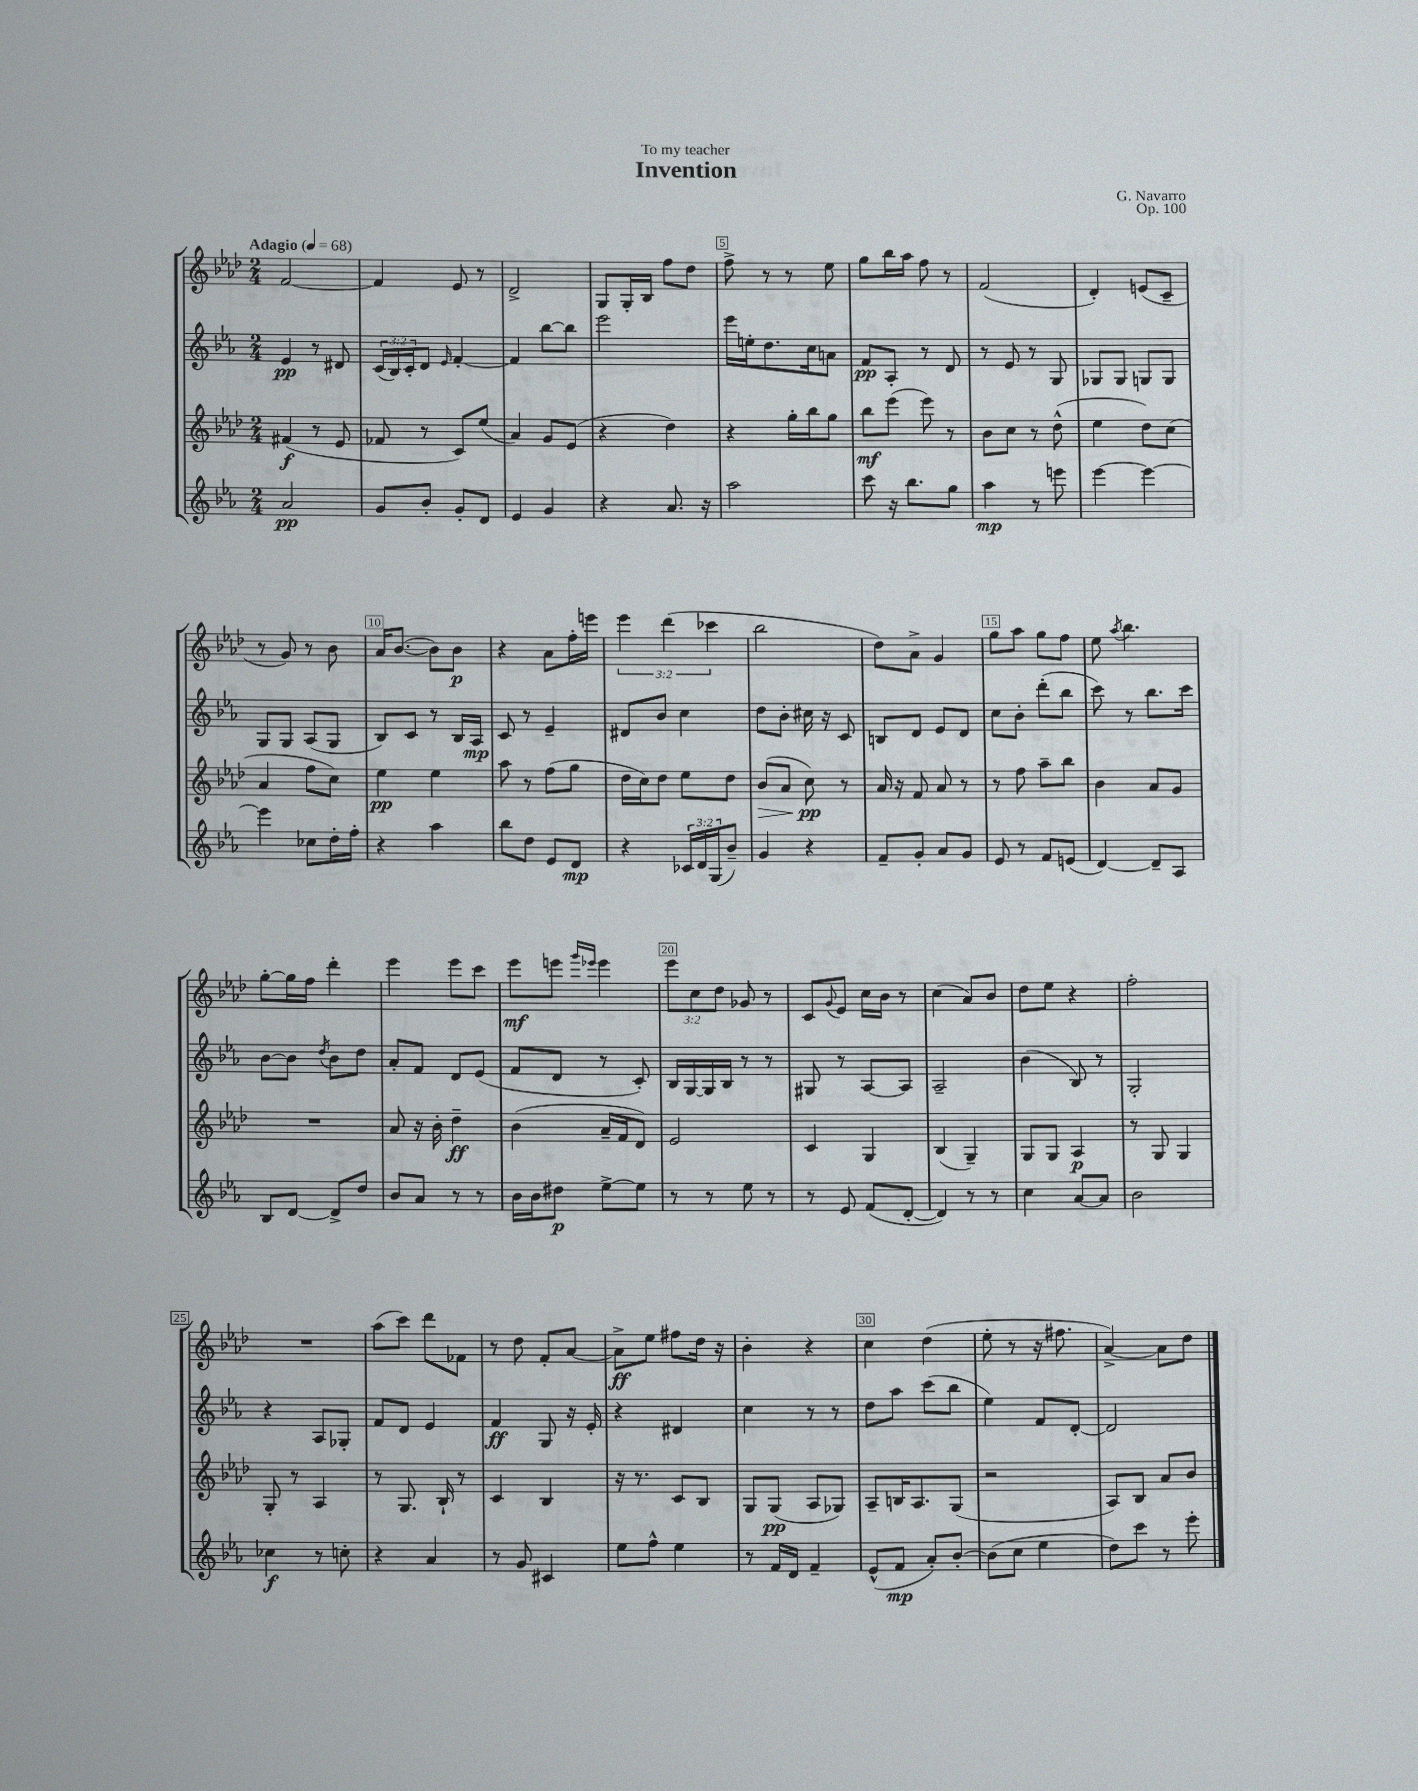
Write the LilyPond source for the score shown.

\header { title = "Invention" composer = "G. Navarro" dedication = "To my teacher" opus = "Op. 100" }
<<
\new StaffGroup <<
\new Staff = "s0" {
    \clef treble \key aes \major \numericTimeSignature \time 2/4 \override Staff.TupletNumber.text = #tuplet-number::calc-fraction-text \tempo "Adagio" 4 = 68
    f'2~ |
    f'4 ees'8 r8 |
    des'2-> |
    g8 g16-. bes16 f''8 des''8 |
    f''8-> r8 r8 ees''8 |
    g''8 bes''16 aes''16 f''8 r8 |
    f'2( |
    des'4-.) e'8( c'8-- |
    r8 g'8) r8 bes'8 |
    aes'16 bes'8.~( bes'8) bes'8\p |
    r4 aes'8 f''16-. e'''16 |
    \tuplet 3/2 { ees'''4 des'''4( ces'''4 } |
    bes''2 |
    des''8) aes'8-> g'4 |
    g''8 aes''8 g''8 f''8 |
    ees''8 \acciaccatura { aes''8 } bes''4. |
    g''8~-. g''16 f''16 des'''4-. |
    ees'''4 ees'''8 c'''8 |
    ees'''8\mf e'''8 \grace { g'''16 ees'''16 } ees'''4 |
    \tuplet 3/2 { ees'''8 c''8 des''8 } ges'8 r8 |
    c'8 \appoggiatura { g'8 } ees'8 c''16 bes'16 r8 |
    c''4( aes'8) bes'8 |
    des''8 ees''8 r4 |
    f''2-. |
    R2 |
    aes''8( c'''8) des'''8 fes'8 |
    r8 des''8 f'8-. aes'8~ |
    aes'8->\ff ees''8 fis''8 des''16 r16 |
    bes'4-. r4 |
    c''4 des''4( |
    ees''8-. r8 r16 fis''8. |
    aes'4~->) aes'8 des''8 \bar "|." |
}
\new Staff = "s1" {
    \clef treble \key ees \major \numericTimeSignature \time 2/4 \override Staff.TupletNumber.text = #tuplet-number::calc-fraction-text
    ees'4\pp r8 dis'8 |
    \tuplet 3/2 { c'16( bes16) c'16-. } d'8 \grace { ees'16 } f'4~-. |
    f'4 bes''8~ bes''8 |
    ees'''2 |
    ees'''16 e''16-. d''8. c''16 a'8 |
    f'8\pp aes8-. r8 d'8 |
    r8 ees'8 r8 g8 |
    ges8 ges8 g8 g8 |
    g8 g8 aes8( g8 |
    bes8) c'8 r8 bes16 aes16\mp |
    c'8 r8 ees'4-- |
    dis'8 bes'8 c''4 |
    d''8 bes'8-. cis''16 r16 c'8 |
    b8 d'8 ees'8 d'8 |
    c''8 bes'8-. d'''8-.( bes''8 |
    c'''8) r8 bes''8. c'''16 |
    bes'8~ bes'8 \acciaccatura { d''8 } bes'8 d''8 |
    aes'8-. f'8 d'8 ees'8( |
    f'8 d'8 r8 c'8-.) |
    bes16 g16~ g16 bes16 r8 r8 |
    gis8 r8 aes8~ aes8 |
    aes2-- |
    bes'4( bes8) r8 |
    g2-. |
    r4 aes8 ges8-. |
    f'8 d'8 ees'4 |
    f'4\ff g8 r16 ees'16-. |
    r4 dis'4 |
    c''4 r8 r8 |
    d''8 aes''8 c'''8( bes''8 |
    ees''4) f'8 d'8~-. |
    d'2 \bar "|." |
}
\new Staff = "s2" {
    \clef treble \key aes \major \numericTimeSignature \time 2/4
    fis'4\f( r8 ees'8 |
    fes'8 r8 c'8) ees''8( |
    aes'4) g'8 ees'8( |
    r4 des''4) |
    r4 g''16-. bes''16 g''8 |
    bes''8\mf ees'''8( ees'''8) r8 |
    bes'8 c''8 r8 des''8-^( |
    ees''4 des''8) c''8( |
    aes'4 f''8 c''8) |
    ees''4\pp ees''4 |
    aes''8 r8 f''8( g''8 |
    des''16 c''16) des''8 ees''8 des''8 |
    bes'8\>( aes'8 c''8\pp\!) r8 |
    aes'16 r16 f'8 aes'8 r8 |
    r8 f''8 aes''8-- bes''8 |
    bes'4 aes'8 g'8 |
    R2 |
    aes'8 r16 bes'16-. des''4--\ff |
    bes'4( aes'16-- f'16 des'8) |
    ees'2 |
    c'4 g4 |
    bes4( g4--) |
    g8 g8 aes4\p |
    r8 g8 g4 |
    g8-. r8 aes4 |
    r8 g8. bes16-! r8 |
    c'4 bes4 |
    r16 r8. c'8 bes8 |
    g8 g8\pp( aes8 ges8) |
    aes8-- b16 aes8. g8( |
    r2 |
    aes8) bes8 aes'8 bes'8 \bar "|." |
}
\new Staff = "s3" {
    \clef treble \key ees \major \numericTimeSignature \time 2/4 \override Staff.TupletNumber.text = #tuplet-number::calc-fraction-text
    aes'2\pp |
    g'8 bes'8-. g'8-. d'8 |
    ees'4 g'4 |
    r4 aes'8. r16 |
    aes''2 |
    c'''8 r16 bes''8. g''8 |
    aes''4\mp r8 e'''8 |
    ees'''4~ ees'''4~ |
    ees'''4 ces''8 d''16-. f''16-. |
    r4 aes''4 |
    bes''8 d''8 ees'8 d'8\mp |
    r4 \tuplet 3/2 { ces'16 d'16 g16( } bes'8--) |
    g'4 r4 |
    f'8-- g'8-. aes'8 g'8 |
    ees'8 r8 f'8 e'8( |
    d'4~) d'8-- aes8 |
    bes8 d'8~ d'8-> d''8 |
    bes'8 aes'8 r8 r8 |
    bes'16 bes'16 dis''8\p ees''8~-> ees''8 |
    r8 r8 ees''8 r8 |
    r8 ees'8 f'8( d'8~-. |
    d'4) r8 r8 |
    c''4 aes'8~ aes'8 |
    bes'2 |
    ces''4\f r8 c''8-. |
    r4 aes'4 |
    r8 g'8 cis'4 |
    ees''8 f''8-^ ees''4 |
    r8 f'16 d'16 f'4-- |
    ees'8-^( f'8\mp aes'8-.) bes'8~-. |
    bes'8( c''8 ees''4 |
    d''8) c'''8 r8 ees'''8-. \bar "|." |
}
>>
>>
\layout { \context { \Score \override BarNumber.break-visibility = ##(#f #t #t) barNumberVisibility = #(every-nth-bar-number-visible 5) \override BarNumber.stencil = #(make-stencil-boxer 0.1 0.3 ly:text-interface::print) } }
